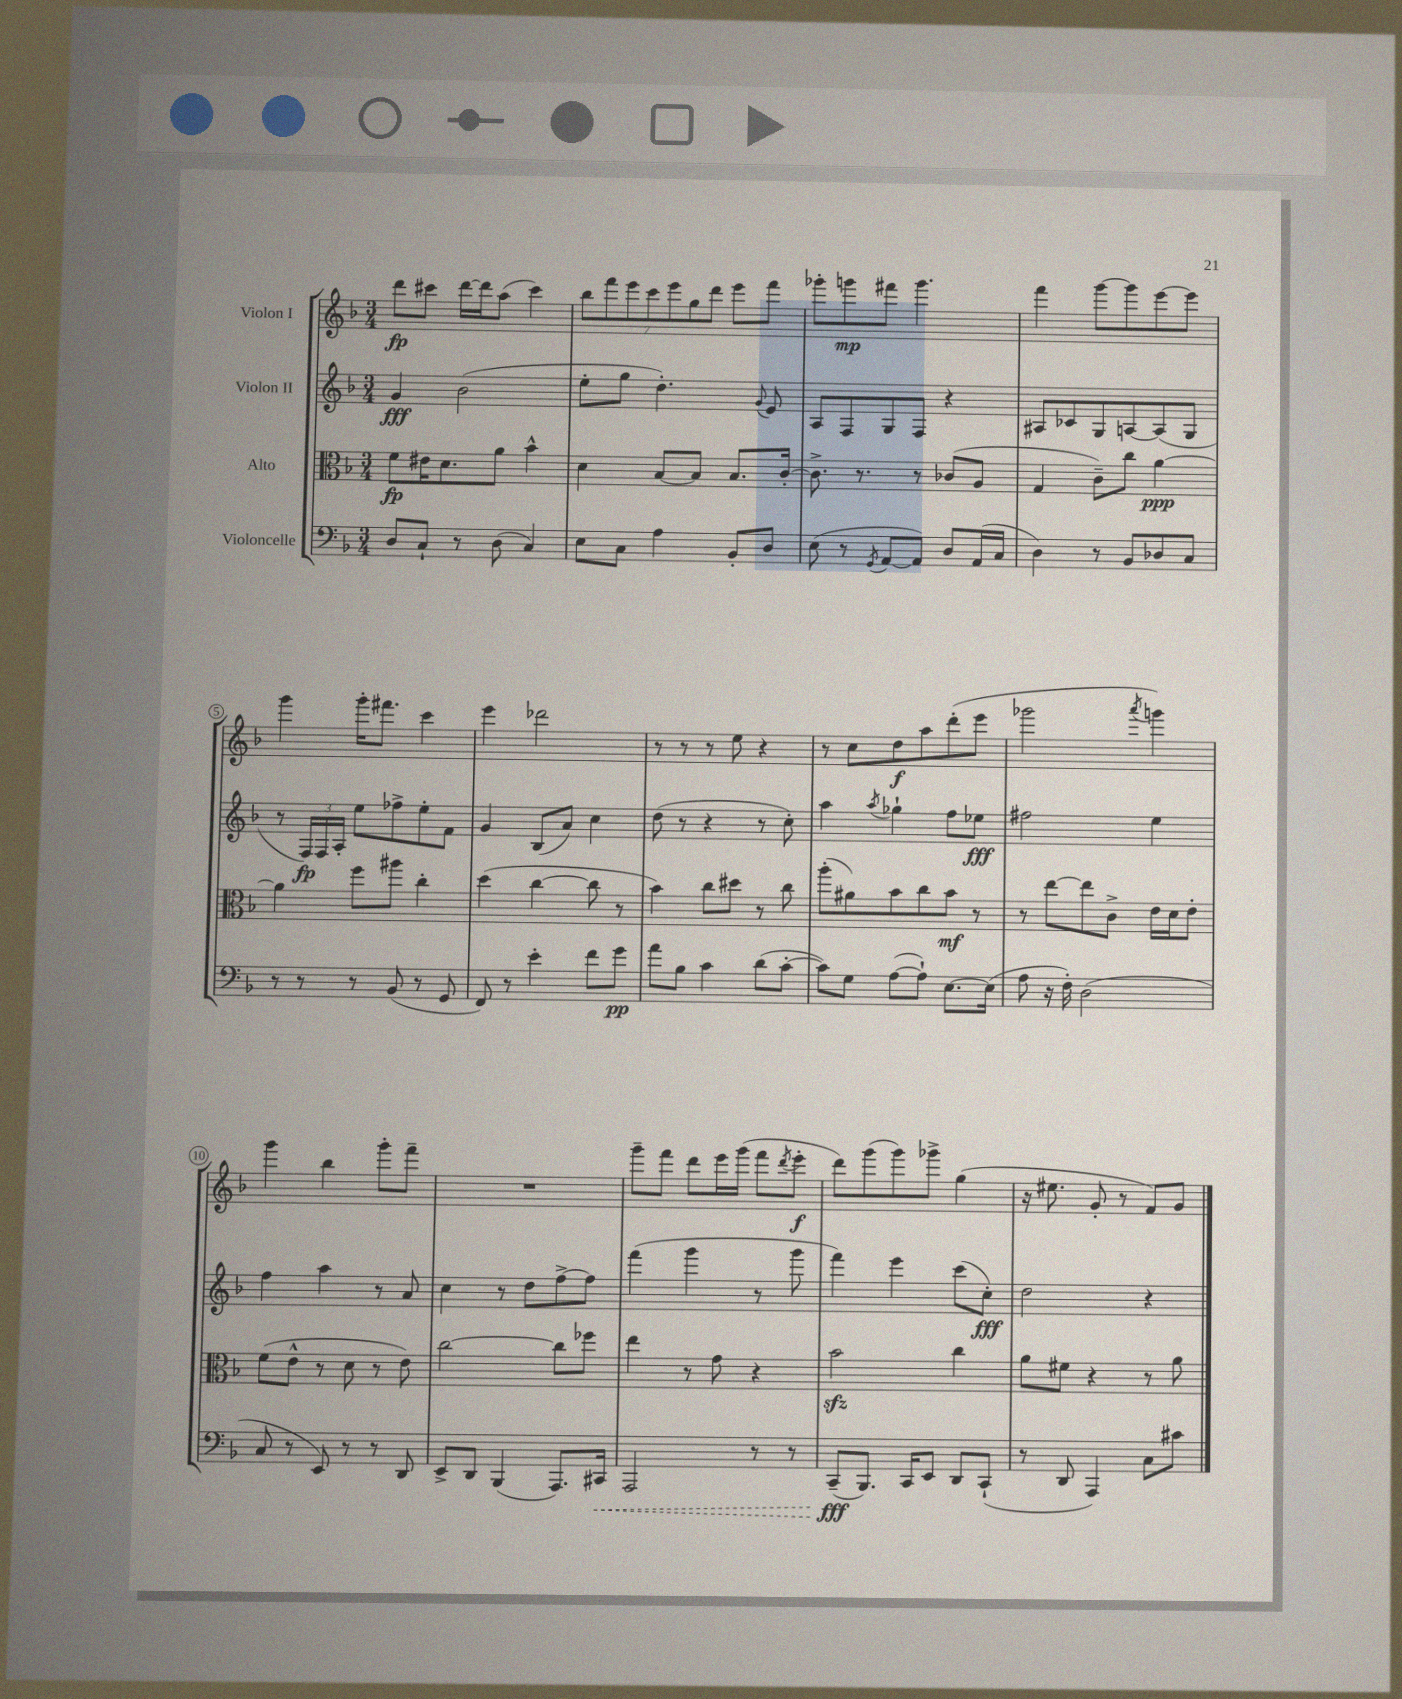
<<
\new StaffGroup <<
\new Staff = "s0" \with { instrumentName = "Violon I" } {
    \clef treble \key f \major \numericTimeSignature \time 3/4
    d'''8\fp cis'''8 d'''16~ d'''16 a''8( cis'''4) |
    \tuplet 7/4 { bes''8 f'''8 e'''8 c'''8 e'''8 g''8 d'''8 } e'''8 f'''8 |
    ges'''8-. g'''8\mp fis'''8 g'''4. |
    f'''4 g'''8~ g'''8 e'''8~ e'''8 |
    g'''4 g'''16-. fis'''8. c'''4 |
    e'''4 des'''2 |
    r8 r8 r8 e''8 r4 |
    r8 c''8 d''8\f a''8 d'''8-.( e'''8 |
    ges'''2 \acciaccatura { a'''8 } g'''4) |
    g'''4 bes''4 g'''8-. f'''8-- |
    R2. |
    g'''8-- f'''8 d'''8 e'''16 g'''16( f'''8 \acciaccatura { d'''8 } e'''8-.\f |
    d'''8) g'''8( g'''8) ges'''8-> g''4( |
    r16 eis''8. g'8-. r8 f'8) g'8 \bar "|." |
}
\new Staff = "s1" \with { instrumentName = "Violon II" } {
    \clef treble \key f \major \numericTimeSignature \time 3/4
    g'4\fff bes'2( |
    e''8-. g''8 d''4.-.) \appoggiatura { g'8 } e'8 |
    a8 f8 g8 f8 r4 |
    ais8 ces'8 g8 a8~ a8( g8 |
    r8 \tuplet 3/2 { f16\fp) f16 a16-. } e''8 fes''8-> e''8-. f'8 |
    g'4 bes8( a'8) c''4 |
    d''8( r8 r4 r8 c''8-.) |
    a''4 \acciaccatura { a''8 } ges''4-! f''8 ees''8\fff |
    fis''2 e''4 |
    f''4 a''4 r8 a'8 |
    c''4 r8 d''8 f''8~-> f''8 |
    f'''4( g'''4 r8 g'''8 |
    f'''4) e'''4 c'''8( c''8-.\fff) |
    d''2 r4 \bar "|." |
}
\new Staff = "s2" \with { instrumentName = "Alto" } {
    \clef alto \key f \major \numericTimeSignature \time 3/4
    f'8\fp eis'16 d'8. a'8 bes'4-^ |
    d'4 bes8~ bes8 bes8. c'16~-. |
    c'8.-> r8. r8 ces'8( a8 |
    g4 c'8--) c''8 a'4~\ppp |
    a'4 f''8 ais''8 c''4-. |
    d''4( c''4~ c''8 r8 |
    bes'4) c''8 dis''8 r8 c''8 |
    a''8-.( ais'8) bes'8 c''8 bes'8\mf r8 |
    r8 e''8~ e''8 c'8-> e'16 d'16 e'8-. |
    f'8( e'8-^ r8 d'8 r8 e'8) |
    c''2~ c''8 fes''8 |
    e''4 r8 g'8 r4 |
    bes'2\sfz c''4 |
    a'8 fis'8 r4 r8 a'8 \bar "|." |
}
\new Staff = "s3" \with { instrumentName = "Violoncelle" } {
    \clef bass \key f \major \numericTimeSignature \time 3/4
    d8 c8-! r8 d8( c4) |
    e8 c8 a4 bes,8-. d8 |
    e8( r8 \acciaccatura { g,8 } a,8~ a,8) d8 a,16( c16 |
    d4) r8 bes,8 des8 c8 |
    r8 r8 r8 bes,8( r8 g,8 |
    f,8) r8 e'4-. f'8 g'8\pp |
    a'8 bes8 c'4 d'8( c'8~-. |
    c'8) g8 a8~( a8-!) e8.~ e16( |
    a8 r16 f16-.) d2( |
    c8 r8 e,8) r8 r8 d,8 |
    e,8-> d,8 bes,,4( a,,8.) \once \override Hairpin.style = #'dashed-line cis,16\< |
    a,,2 r8 r8 |
    c,8--\fff\!( bes,,8.) c,16 e,8 d,8 c,8-!( |
    r8 d,8 a,,4) c8 cis'8 \bar "|." |
}
>>
>>
\layout { \context { \Score \override BarNumber.stencil = #(make-stencil-circler 0.1 0.3 ly:text-interface::print) } }
